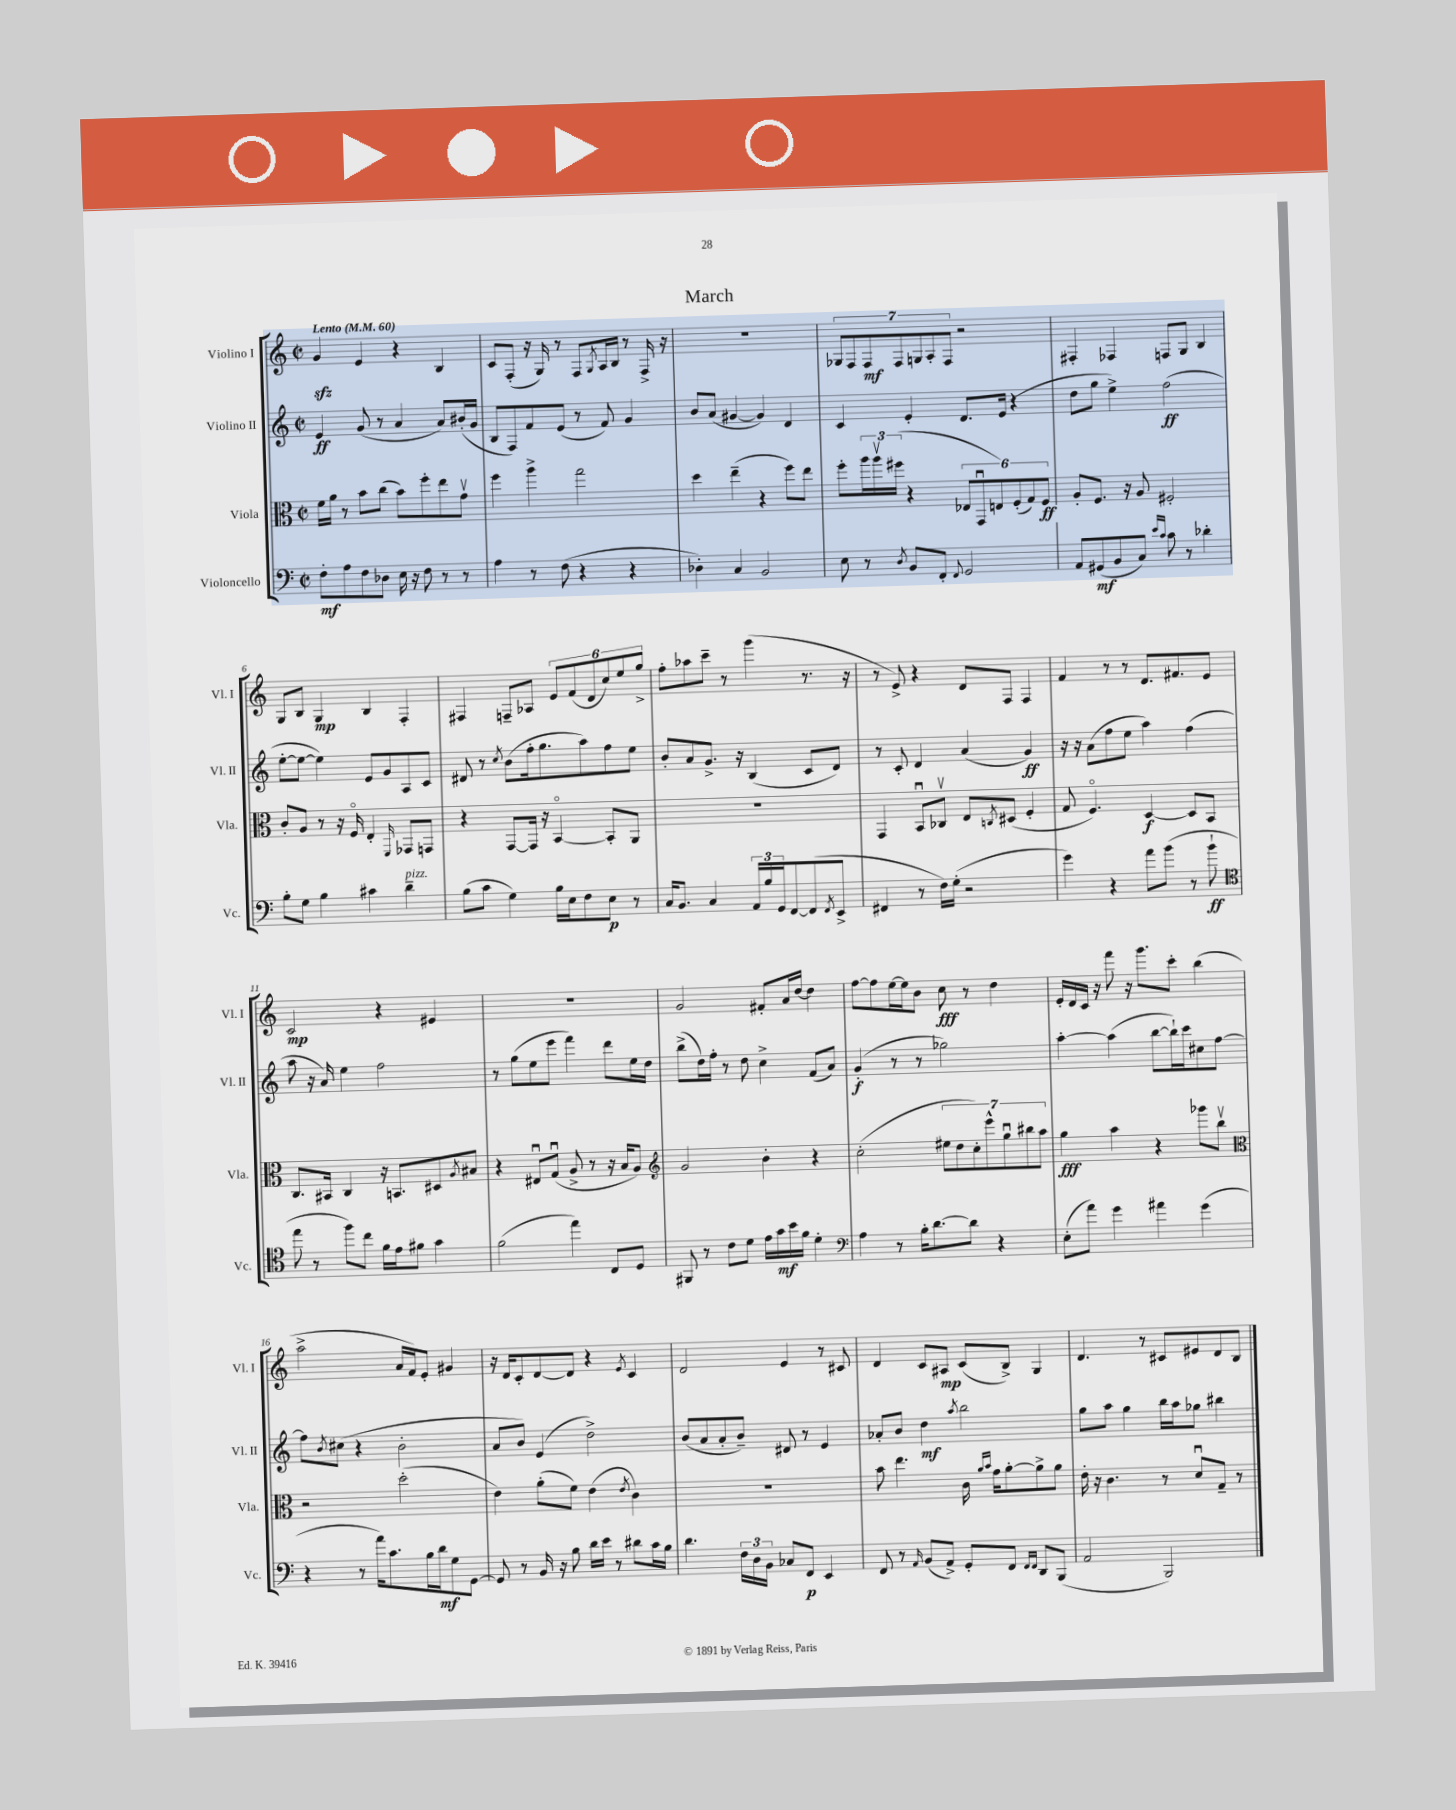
\header { title = "March" }
<<
\new StaffGroup <<
\new Staff = "s0" \with { instrumentName = "Violino I" shortInstrumentName = "Vl. I" } {
    \clef treble \key c \major \defaultTimeSignature \time 2/2 \tempo "Lento" 4 = 60
    g'4\sfz e'4 r4 b4 |
    c'8 f8-.( r16 g16) r8 f8 \acciaccatura { g8 } a16 b16 r8 f16-> r16 |
    R1 |
    \tuplet 7/4 { ges8 f8 f8\mf f8 g8 a8-. f8 } r2 |
    fis4-. fes4 f8 g8 b4 |
    g8 b8 g4\mp b4 f4-. |
    fis4 f8-- aes8 \tuplet 6/4 { e'8 f'8( d'8 c''8) e''8 g''8-> } |
    f''8-. aes''8 c'''8-- r8 g'''4( r8. r16 |
    r8 e'8->) r4 d'8 f8 f4 |
    f'4 r8 r8 d'8. fis'8. e'8 |
    c'2\mp r4 eis'4 |
    R1 |
    g'2 fis'8-. a'16 d''16~ d''4 |
    f''8~ f''8 e''16~ e''16 b'8 c''8\fff r8 d''4 |
    e'16-. d'16 c'16 r16 f'''8 r16 g'''8. c'''8-. b''4( |
    a''2-> a'16 f'16) e'8-. gis'4 |
    r16 d'16 c'8-. d'8~ d'8 r4 \acciaccatura { e'8 } c'4 |
    d'2 e'4 r8 cis'8 |
    d'4 c'8 ais8\mp c'8( b8->) g4 |
    d'4. r8 cis'8 eis'8 d'8 b8 \bar "|." |
}
\new Staff = "s1" \with { instrumentName = "Violino II" shortInstrumentName = "Vl. II" } {
    \clef treble \key c \major \defaultTimeSignature \time 2/2
    e'4\ff g'8( r8 a'4 a'8) bis'16-.( g'16 |
    b8 f8) f'8 e'8( r8 f'8) g'4 |
    b'8 a'8( gis'4~ gis'4) d'4 |
    c'4 e'4-. d'8. e'16( r4 |
    d''8 g''8 e''4->) f''2\ff( |
    e''8~-. e''8~ e''4) e'8 g'8 a8 c'8 |
    dis'8 r8 \acciaccatura { c''8 } b'8( f''16-. g''8. a''8) f''8 e''8 |
    b'8-. a'8 g'8.-> r16 b4( c'8 d'8) |
    r8 c'8-. d'4 a'4( g'4\ff) |
    r16 r16 a'8( f''8 e''8 a''4) f''4( |
    a''8 r16 a'16) e''4 f''2 |
    r8 g''8( e''8 e'''8 f'''4) d'''8 e''16 d''16 |
    b''8->( d''16) f''16-. r8 d''8 c''4-> f'8( a'8) |
    g'4-.\f( r8 r8 ges''2) |
    a''4~-. a''4( b''8~ b''16-!) c'''16 cis''8 f''8~ |
    f''8 \acciaccatura { b'8 } cis''8( r4 b'2-. |
    a'8 b'8) e'4( d''2->) |
    b'8( a'8 a'8-. b'8--) dis'8 r8 e'4 |
    aes'8-. b'8 d''4\mf \acciaccatura { a''8 } b''2 |
    g''8 a''8 g''4 b''16 a''16 ges''8 bis''4 \bar "|." |
}
\new Staff = "s2" \with { instrumentName = "Viola" shortInstrumentName = "Vla." } {
    \clef alto \key c \major \defaultTimeSignature \time 2/2
    f'16 a'16 r8 b'8 c''8( b'8) f''8-. e''8 g'8\upbow |
    f''4 a''4-> g''2 |
    d''4 e''4--( r4 f''8) e''8 |
    f''8-. \tuplet 3/2 { a''16 a''16\upbow fis''16( } r4 \tuplet 6/4 { ees8 g,8\downbow e8) f8-.( g8) f8\ff } |
    a8-. f8. r16 a8 fis2-. |
    c'8-. a8 r8 r16 f16\flageolet e4-. \grace { f,16 } ges,8 g,8 |
    r4 g,8~ g,16 r16 b,4~\flageolet b,8-. a,8 |
    R1 |
    g,4 b,8\downbow ces8\upbow e8 \acciaccatura { c8 } dis8( f4-. |
    g8 f4.\flageolet) d4~\f d8 b,8 |
    c8. bis,16 c4 r16 b,8. dis8 \acciaccatura { a8 } bis8 |
    r4 eis8\downbow g8\downbow( a8-> r8 r16 b16 a8) |
    \clef treble g'2 b'4-. r4 |
    c''2-.( \tuplet 7/4 { eis''8 d''8 c''8-.) e'''8-^ g''8\downbow bis''8 a''8 } |
    g''4\fff a''4 r4 ges'''8 b''8\upbow |
    \clef alto r2 d''2-.( |
    e'4) a'8-.( f'8) e'4( \acciaccatura { e'8 } c'4) |
    R1 |
    b'8 e''4. c'16 \grace { a'16 b'16 } g'16 a'8~-. a'8-> a'8 |
    e'16-. r16 c'4. r8 d'8\downbow g8-- r8 \bar "|." |
}
\new Staff = "s3" \with { instrumentName = "Violoncello" shortInstrumentName = "Vc." } {
    \clef bass \key c \major \defaultTimeSignature \time 2/2
    f8-.\mf a8 f8 des8 e16 r16 f8 r8 r8 |
    a4 r8 f8( r4 r4 |
    des4-.) c4 b,2 |
    e8 r8 \acciaccatura { d8 } b,8 f,8-. \appoggiatura { f,8 } g,2 |
    a,8 gis,8\mf( b,8 c8) \grace { e'16 c'16 } c'8 r8 des'4-. |
    b8-. g8 b4 cis'4 d'4--^\markup { \italic "pizz." } |
    b8( c'8 g4) b16 e16 f8 e8\p r8 |
    c16 b,8. c4 \tuplet 3/2 { a,16 b16 g,16 } f,8~ f,8( \acciaccatura { f,8 } e,8-> |
    fis,4 r8 f16) g16-.( r2 |
    g'4) r4 a'8 b'8( r8 b'8-!\ff |
    \clef tenor e''8 r8 f''8) c''8 f'16 e'16 fis'8 g'4 |
    f'2( e''4) c8 d8 |
    fis,8 r8 c'8 d'8 e'16 g'16\mf b'16 f'16 d'4-. |
    \clef bass a4 r8 b16-. d'8.~ d'8 r4 |
    e8-.( a'8) g'4 ais'4 g'4( |
    r4 r8 a'16) c'8. b16 d'16\mf g8 g,8~ |
    g,8 r8 b,16 r16 b8 d'16 e'16 r8 dis'8 c'16 b16 |
    d'4. \tuplet 3/2 { f16 d16 b,16 } ces8 f,8\p e,4 |
    f,8 r8 \grace { a,16 } b,8( a,8->) g,8-. f,8 \grace { f,16 f,16 } d,8 b,,8( |
    a,2 b,,2) \bar "|." |
}
>>
>>
